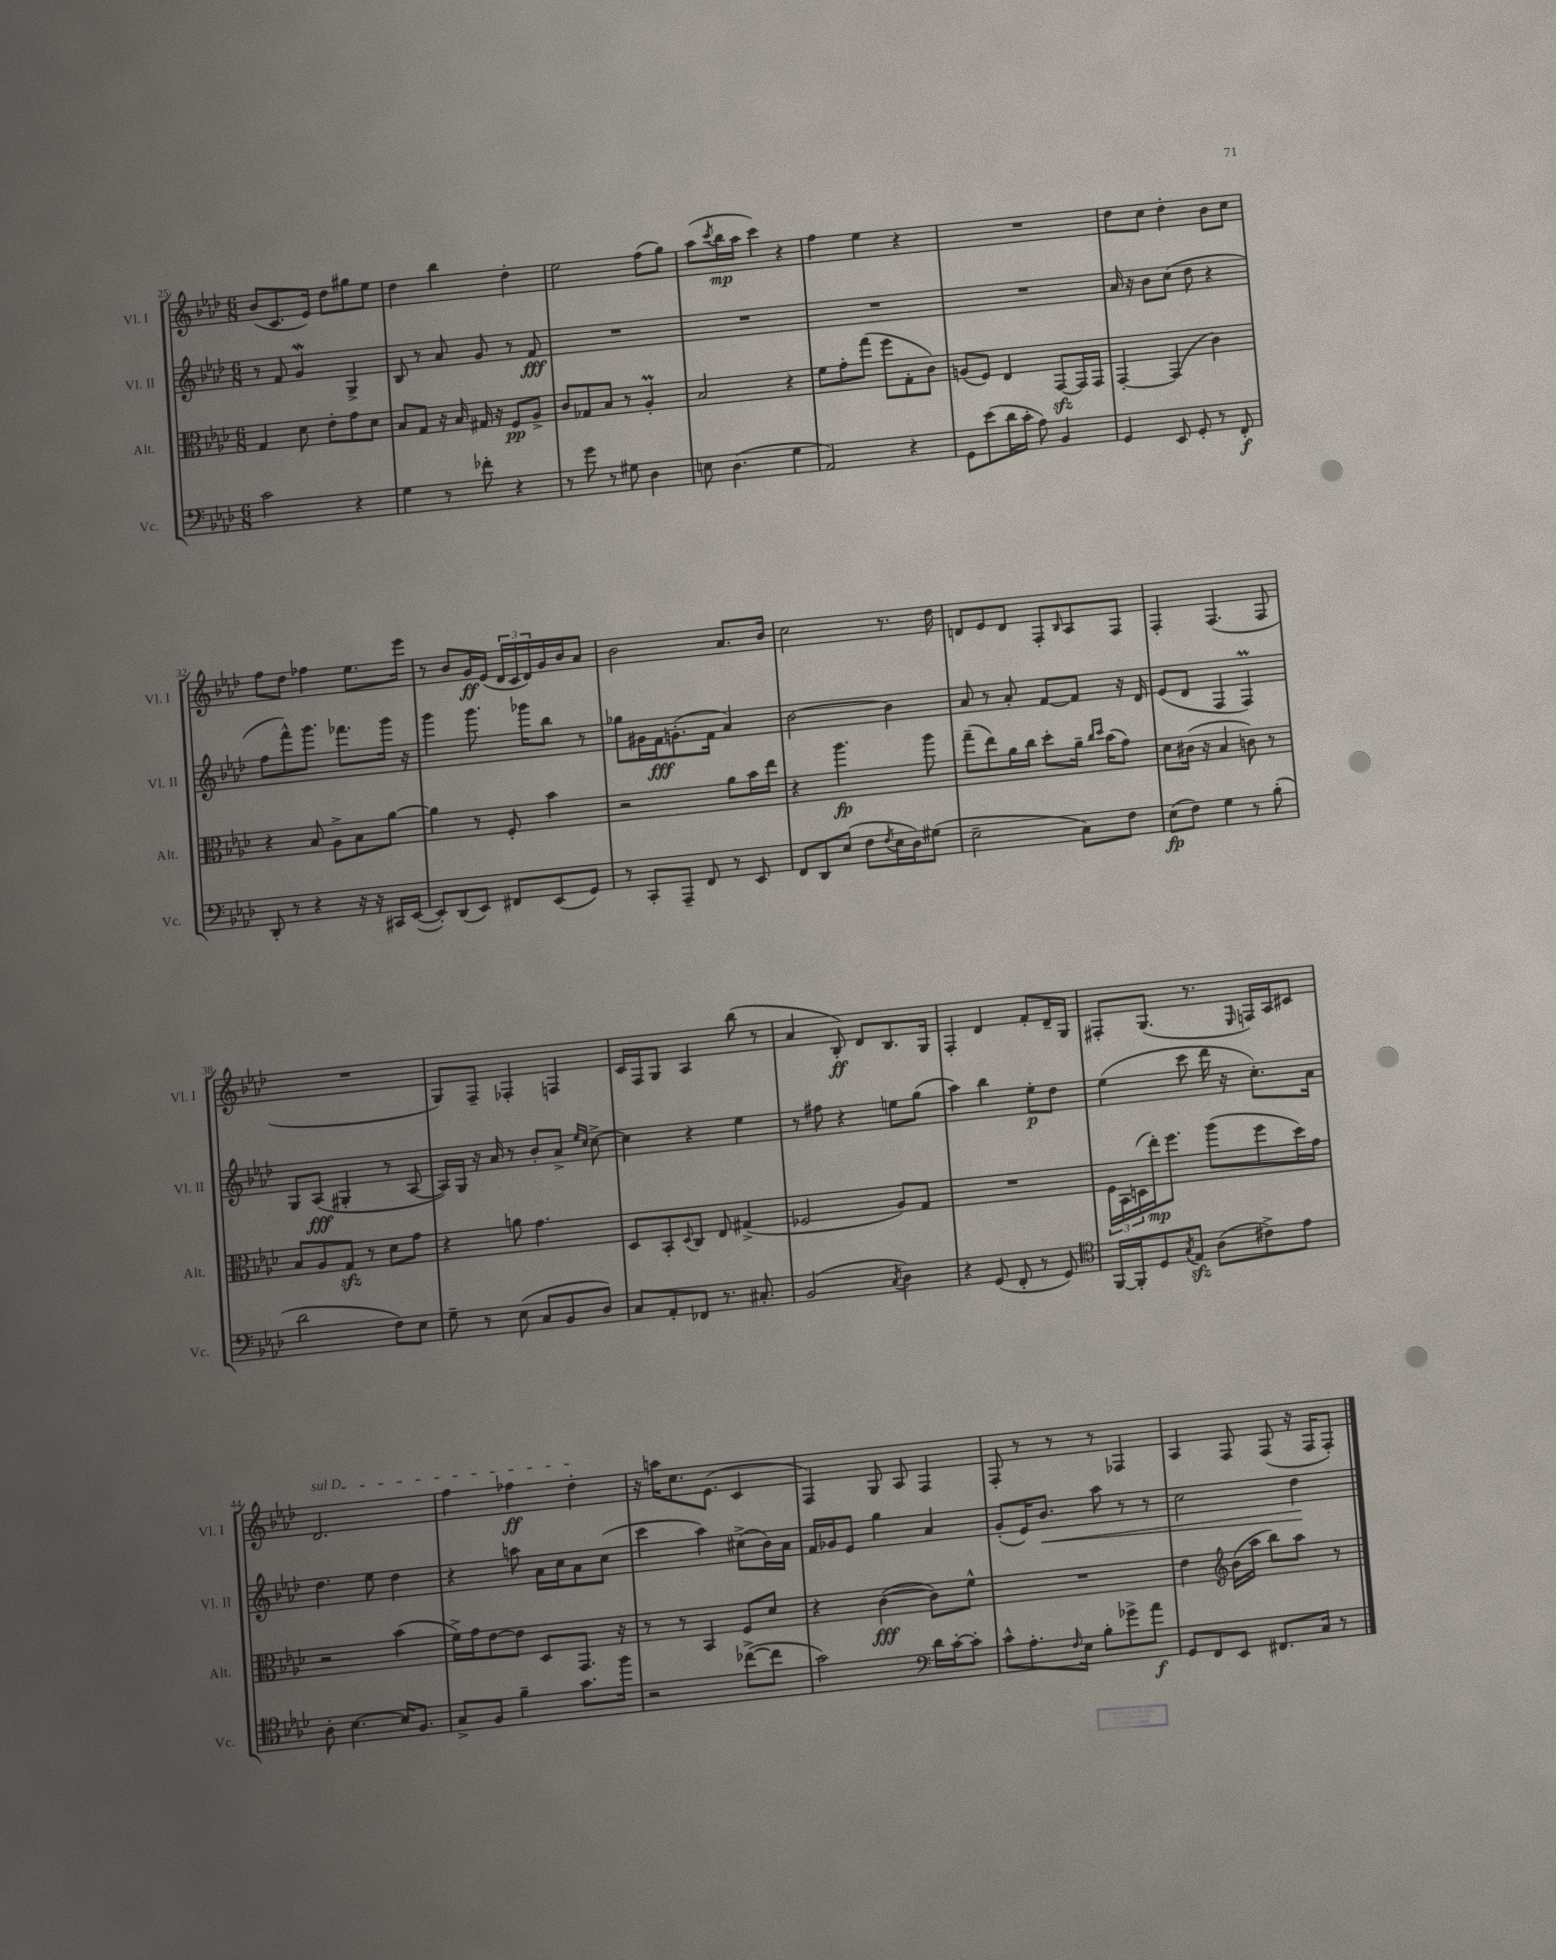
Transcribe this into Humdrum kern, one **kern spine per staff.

**kern	**dynam	**kern	**dynam	**kern	**dynam	**kern	**dynam
*part4	*part4	*part3	*part3	*part2	*part2	*part1	*part1
*staff4	*staff4	*staff3	*staff3	*staff2	*staff2	*staff1	*staff1
*I"Vc.	*	*I"Alt.	*	*I"Vl. II	*	*I"Vl. I	*
*I'Vc.	*	*I'Alt.	*	*I'Vl. II	*	*I'Vl. I	*
*clefF4	*	*clefC3	*	*clefG2	*	*clefG2	*
*k[b-e-a-d-]	*	*k[b-e-a-d-]	*	*k[b-e-a-d-]	*	*k[b-e-a-d-]	*
*M6/8	*	*M6/8	*	*M6/8	*	*M6/8	*
=25	=25	=25	=25	=25	=25	=25	=25
2c\	.	4G/	.	8r	.	(8b-/L	.
.	.	.	.	8f/	.	8.c/	.
.	.	8d-\	.	4gW/	.	.	.
.	.	.	.	.	.	16e-/Jk)	.
.	.	8e-'\L	.	.	.	8dd-\L	.
4r	.	8g\	.	4G^/	.	8gg#X\	.
.	.	8d-\J	.	.	.	8ee-\J	.
=26	=26	=26	=26	=26	=26	=26	=26
4G\	.	8B-/L	.	8B-/	.	4dd-\	.
.	.	8G/J	.	8r	.	.	.
8r	.	16r	.	8a-/	.	4bb-\	.
.	.	16B-/	.	.	.	.	.
8f-X'\	.	16G#X/	.	8g/	.	.	.
.	.	16r	.	.	.	.	.
4r	.	8F/L	pp	8r	.	4dd-'\	.
.	.	8A-^/J	.	8f/	fff	.	.
=27	=27	=27	=27	=27	=27	=27	=27
8r	.	8c/L	.	2.r	.	2ee-\	.
8g\	.	8G-X/	.	.	.	.	.
8r	.	8B-/J	.	.	.	.	.
8G#X\	.	8r	.	.	.	.	.
4D-\	.	4A-M'/	.	.	.	(8ff\L	.
.	.	.	.	.	.	8gg\J)	.
=28	=28	=28	=28	=28	=28	=28	=28
8En\	.	2B-/	.	2.r	.	(8aa-\L	.
.	.	.	.	.	.	8qccc/	.
(4.D-\	.	.	.	.	.	16bb-\L	mp
.	.	.	.	.	.	16aa-\JJ	.
.	.	.	.	.	.	4ccc\)	.
4G\	.	4r	.	.	.	4r	.
=29	=29	=29	=29	=29	=29	=29	=29
2AA-/)	.	8f\L	.	2.r	.	4ff\	.
.	.	8g'\	.	.	.	.	.
.	.	(8gg\J	.	.	.	4ee-\	.
.	.	8ff\L	.	.	.	.	.
4r	.	8G'\	.	.	.	4r	.
.	.	8c\J)	.	.	.	.	.
=30	=30	=30	=30	=30	=30	=30	=30
8GG\L	.	(8An/L	.	2.r	.	2.r	.
(8e-\	.	8F/J)	.	.	.	.	.
16d-\L	.	4E-/	.	.	.	.	.
16c'\JJ	.	.	.	.	.	.	.
8A-\)	.	.	.	.	.	.	.
4BB-/	.	[8GGzz/L	.	.	.	.	.
.	.	16GG/L]	.	.	.	.	.
.	.	16GG/JJ	.	.	.	.	.
=31	=31	=31	=31	=31	=31	=31	=31
4GG/	.	[4GG'/	.	16a-/	.	8dd-\L	.
.	.	.	.	16r	.	.	.
.	.	.	.	8b-\L	.	8cc\J	.
8EE-/	.	(4GG/]	.	(8cc\J	.	4dd-'\	.
8GG'/	.	.	.	8dd-\	.	.	.
8r	.	4c\)	.	4r	.	8b-\L	.
8FF'/	f	.	.	.	.	8cc\J	.
!!LO:LB:g=z
=32	=32	=32	=32	=32	=32	=32	=32
8DD-'/	.	4r	.	8ff\L	.	8ff\L	.
8r	.	.	.	8fff^^\)	.	8dd-\J	.
4r	.	8B-/	.	8.ggg\J	.	4ff-X\	.
.	.	8A-^\L	.	.	.	.	.
.	.	.	.	8.fff-X\L	.	.	.
16r	.	8B-\	.	.	.	8.ee-\L	.
16r	.	.	.	.	.	.	.
16CC#X/LL	.	[8a-\J	.	16ggg\Jk	.	.	.
([16EE-/JJ	.	.	.	16r	.	16eee-\Jk	.
=33	=33	=33	=33	=33	=33	=33	=33
8EE-'/L])	.	4a-\]	.	4ggg\	.	8r	.
(8DD-/	.	.	.	.	.	8b-/L	.
8EE-/J)	.	8r	.	8.ggg\	.	16g/L	ff
.	.	.	.	.	.	(16e-/JJ	.
8FF#X/L	.	8F'/	.	.	.	24d-/LL	.
.	.	.	.	.	.	24c/	.
.	.	.	.	16ggg-X\KL	.	.	.
.	.	.	.	.	.	24d-/)	.
(8EE-/	.	4b-\	.	8bb-\J	.	16g/	.
.	.	.	.	.	.	16b-/J	.
8GG/J)	.	.	.	8r	.	8a-/J	.
=34	=34	=34	=34	=34	=34	=34	=34
8r	.	2r	.	8gg-X\L	.	2b-\	.
8CC'/L	.	.	.	16g#X\L	.	.	.
.	.	.	.	16f\J	fff	.	.
8AAA-~/J	.	.	.	(8.gn'\	.	.	.
8FF/	.	.	.	.	.	.	.
.	.	.	.	16f\Jk	.	.	.
8r	.	8a-\L	.	4a-/)	.	8.a-/L	.
8EE-/	.	16b-\L	.	.	.	.	.
.	.	16ee-\JJ	.	.	.	16b-/Jk	.
=35	=35	=35	=35	=35	=35	=35	=35
8FF/L	.	4r	.	[2b-\	.	2cc\	.
8DD-/	.	.	.	.	.	.	.
(8E-/J	.	4.aa-\	fp	.	.	.	.
8F\L	.	.	.	.	.	.	.
8qF/	.	.	.	.	.	.	.
16E-\L	.	.	.	4b-\]	.	8.r	.
16D-\J)	.	.	.	.	.	.	.
(8G#X\J	.	8aa-\	.	.	.	.	.
.	.	.	.	.	.	16dd-\	.
=36	=36	=36	=36	=36	=36	=36	=36
2E-~\	.	(8gg~\L	.	8a-/	.	8dn/L	.
.	.	8ee-\)	.	8r	.	8e-/	.
.	.	16a-\L	.	8a-'/	.	8d/J	.
.	.	16cc\JJ	.	.	.	.	.
.	.	8dd-'\L	.	[8f/L	.	8F'/L	.
.	.	.	.	.	.	16qqB-/	.
8C\L)	.	16a-~\Jk	.	8f/J]	.	8A-/	.
.	.	16qqcc/LL	.	.	.	.	.
.	.	16qqdd-/JJ	.	.	.	.	.
.	.	(16b-\KL	.	.	.	.	.
8F\J	.	8g\J)	.	16r	.	8F/J	.
.	.	.	.	16d-/	.	.	.
=37	=37	=37	=37	=37	=37	=37	=37
(8E-\L	fp	8d-\L	.	(8e-/L	.	4F'/	.
8F\J)	.	(16c#X\Jk	.	8d-/J	.	.	.
.	.	16r	.	.	.	.	.
4G\	.	4B-/	.	4F/	.	(4.F/	.
8r	.	8cn\)	.	4FM/)	.	.	.
(8B-'\	.	8r	.	.	.	8F/	.
!!LO:LB:g=z
=38	=38	=38	=38	=38	=38	=38	=38
2d-\	.	8B-/L	.	8G/L	.	2.r	.
.	.	8A-/	.	(8A-/J	fff	.	.
.	.	8Gzz/J	.	4G#X'/	.	.	.
.	.	8r	.	.	.	.	.
8F\L)	.	8d-\L	.	8r	.	.	.
8E-\J	.	8g\J	.	[8A-/	.	.	.
=39	=39	=39	=39	=39	=39	=39	=39
8G~\	.	4r	.	16A-/LL])	.	8G/L)	.
.	.	.	.	16G/JJ	.	.	.
8r	.	.	.	16r	.	8F~/J	.
.	.	.	.	16a-/	.	.	.
(8E-\	.	8an\	.	8r	.	4F-X'/	.
8C/L	.	4.g\	.	8b-'/L	.	.	.
8BB-/	.	.	.	8a-^/J	.	4Fn/	.
.	.	.	.	16qqee-/LL	.	.	.
.	.	.	.	16qqcc/JJ	.	.	.
8D-/J)	.	.	.	[8cc^\	.	.	.
=40	=40	=40	=40	=40	=40	=40	=40
8C/L	.	8D-/L	.	4cc\]	.	16c/LL	.
.	.	.	.	.	.	16F/J	.
8AA-'/	.	8BB-'/	.	.	.	8G/J	.
.	.	8qqD-/	.	.	.	.	.
8FF-X/J	.	8C/J	.	4r	.	4A-/	.
8.r	.	8E-/	.	.	.	.	.
.	.	(4G#X^/	.	4ee-\	.	(8bb-\	.
8.C#X'/	.	.	.	.	.	.	.
.	.	.	.	.	.	8r	.
=41	=41	=41	=41	=41	=41	=41	=41
(2BB-/	.	2F-X/	.	8r	.	4a-/	.
.	.	.	.	8ff#X\	.	.	.
.	.	.	.	4r	.	8B-'/)	ff
.	.	.	.	.	.	8d-/L	.
8qC/	.	.	.	.	.	.	.
4D-\)	.	8A-/L)	.	8een\L	.	8.B-/	.
.	.	8G/J	.	(8gg\J	.	.	.
.	.	.	.	.	.	16G/Jk	.
=42	=42	=42	=42	=42	=42	=42	=42
4r	.	2.r	.	4aa-\)	.	4F'/	.
(8GG/	.	.	.	4bb-\	.	4d-/	.
8FF'/	.	.	.	.	.	.	.
8r	.	.	.	8ee-'\L	p	8f'/L	.
8GG/)	.	.	.	8dd-\J	.	16d-~/L	.
.	.	.	.	.	.	16G/JJ	.
=43	=43	=43	=43	=43	=43	=43	=43
*clefC4	*	*	*	*	*	*	*
[16FF/LL	.	24F\LL	.	(4ee-\	.	8F#X'/L	.
.	.	24BB-\	.	.	.	.	.
16FF'/J]	.	.	.	.	.	.	.
.	.	(24Dn\	.	.	.	.	.
8D-/	.	16ee-'\J)	mp	.	.	(8.G/J	.
.	.	8.ff\J	.	.	.	.	.
8qG/	.	.	.	.	.	.	.
8E-zz/J	.	.	.	8ccc\	.	.	.
.	.	.	.	.	.	8.r	.
(8A-\L	.	(8aa-\L	.	16ddd-\	.	.	.
.	.	.	.	16r	.	.	.
.	.	.	.	.	.	16qqE-/	.
8c#X^\)	.	8ff\	.	8.cc'\L)	.	16Fn/LL)	.
.	.	.	.	.	.	16A-/J	.
8e-\J	.	16dd-\L)	.	.	.	8c#X/J	.
.	.	16g\JJ	.	16a-\Jk	.	.	.
!!LO:LB:g=z
=44	=44	=44	=44	=44	=44	=44	=44
!	!	!	!	!	!	!LO:TX:a:i:t=sul D	!
8A-'\	.	2r	.	4.dd-\	.	2.d-/	.
[4.B-\	.	.	.	.	.	.	.
.	.	.	.	8ee-\	.	.	.
16B-/KL]	.	(4b-\	.	4dd-\	.	.	.
8.F/J	.	.	.	.	.	.	.
=45	=45	=45	=45	=45	=45	=45	=45
8G^/L	.	16f^\LL)	.	4r	.	4ff\	.
.	.	16g\J	.	.	.	.	.
8F/J	.	[8e-\	.	.	.	.	.
4f~\	.	8e-\J]	.	8aan\	.	4ff-X\	ff
.	.	8D-/L	.	16a-\LL	.	.	.
.	.	.	.	16cc\J	.	.	.
8.g\L	.	8.GG/J	.	8a-\	.	4dd-'\	.
.	.	.	.	(8cc\J	.	.	.
16ff\Jk	.	16r	.	.	.	.	.
=46	=46	=46	=46	=46	=46	=46	=46
2r	.	8r	.	4ccc\	.	16r	.
.	.	.	.	.	.	16aan\KL	.
.	.	8r	.	.	.	8.cc\	.
.	.	4BB-/	.	4aa-\)	.	.	.
.	.	.	.	.	.	(8.e-\J	.
([8cc-X^\L	.	8F/L	.	(8cc#X^\L	.	4c/	.
8cc-\J]	.	8d-/J	.	16b-\L)	.	.	.
.	.	.	.	16a-\JJ	.	.	.
=47	=47	=47	=47	=47	=47	=47	=47
2g\)	.	4r	.	16f/LL	.	4F/)	.
.	.	.	.	16g-X/J	.	.	.
.	.	.	.	8e-/J	.	.	.
.	.	([4c\	fff	4gg\	.	8G/	.
.	.	.	.	.	.	8A-/	.
*clefF4	*	*	*	*	*	*	*
16d-\LL	.	8c\L])	.	4a-/	.	4F/	.
[16c'\J	.	.	.	.	.	.	.
8c'\J]	.	8f^^\J	.	.	.	.	.
=48	=48	=48	=48	=48	=48	=48	=48
8c^^\L	.	2.r	.	(8g'/L	.	8F'/	.
8.A-'\	.	.	.	16e-/K)	.	8r	.
!	!	!	!	!	!LO:HP:b	!	!
.	.	.	.	8.b-/J	<	.	.
.	.	.	.	.	.	8r	.
16qqF/	.	.	.	.	.	.	.
16E-\Jk	.	.	.	.	.	.	.
8B-'\L	.	.	.	8aa-\	.	8r	.
8g-X^\	.	.	.	8r	.	4F-X/	.
8a-\J	f	.	.	8r	.	.	.
=49	=49	=49	=49	=49	=49	=49	=49
8GG/L	.	4e-\	.	2cc\	.	4A-/	.
8FF/	.	.	.	.	.	.	.
*	*	*clefG2	*	*	*	*	*
8EE-/J	.	(16b-\LL	.	.	.	8F/	.
.	.	16aa-\JJ	.	.	.	.	.
8.FF#X/L	.	8bb-\L)	.	.	.	(8F/	.
.	.	8aa-\J	.	4dd-\	.	16r	.
16C/Jk	.	.	.	.	.	16F/KL	.
8r	.	8r	.	.	.	8F'/J)	.
.	.	.	.	.	[	.	.
==	==	==	==	==	==	==	==
*-	*-	*-	*-	*-	*-	*-	*-
